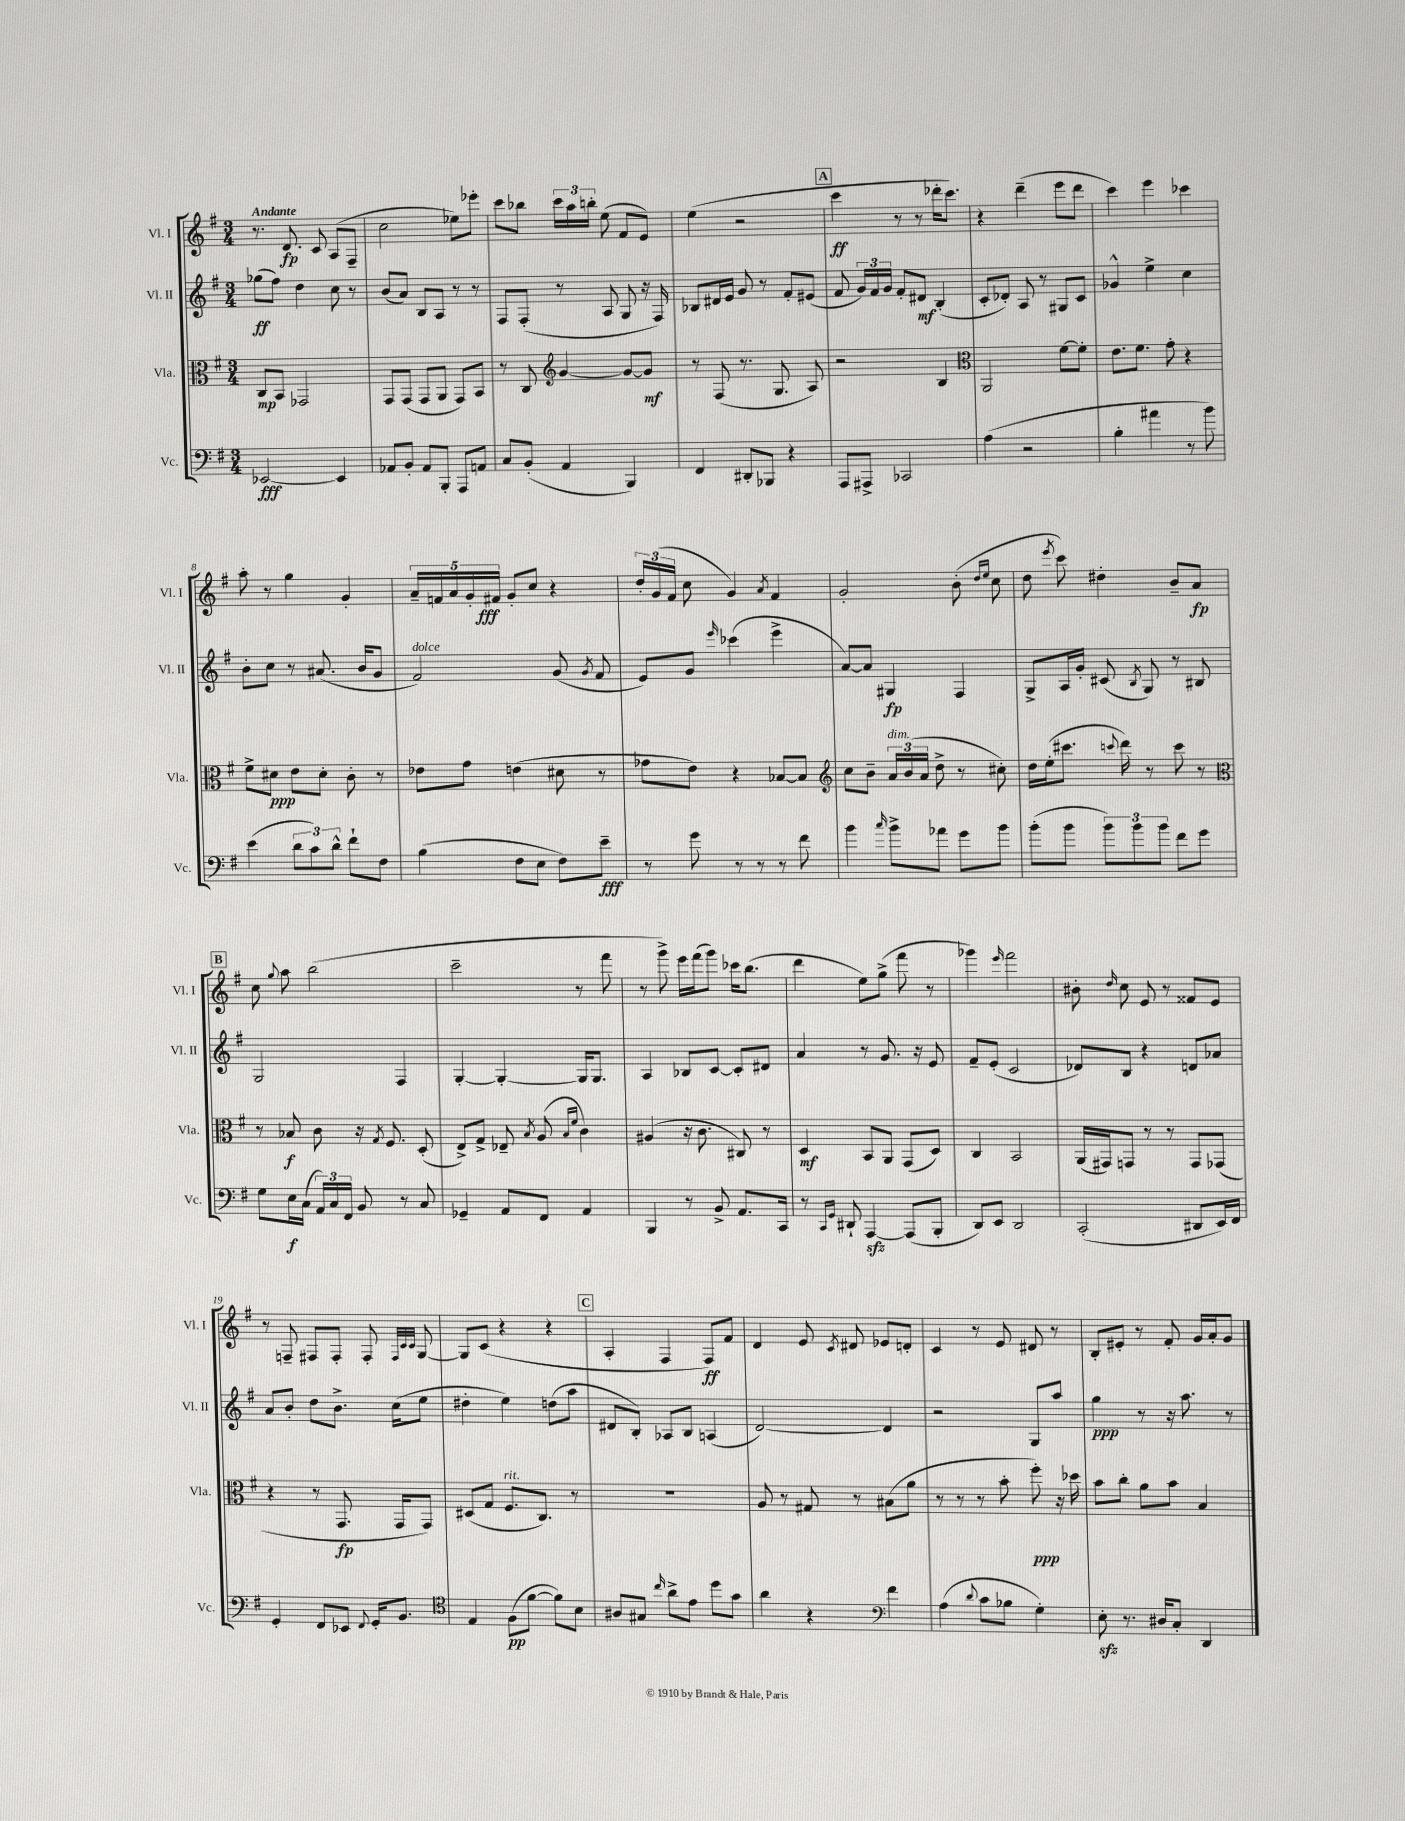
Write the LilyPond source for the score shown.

<<
\new StaffGroup <<
\new Staff = "s0" \with { instrumentName = "Vl. I" shortInstrumentName = "Vl. I" } {
    \clef treble \key g \major \numericTimeSignature \time 3/4 \tempo "Andante"
    \autoBeamOff r8. d'8.\fp c'8 a8[( fis8]-- |
    c''2 ees''8[) ees'''8]-. |
    c'''8[ bes''8] \tuplet 3/2 { c'''16[ a''16 b''16]-. } e''8( fis'8[ e'8]) |
    e''4( r2 |
    \mark \markup { \box "A" } c'''4\ff r8 r8 des'''16[-. c'''8.]) |
    r4 d'''4--( e'''8[ d'''8] |
    c'''4) e'''4 ces'''4 |
    a''8-. r8 g''4 g'4-. |
    \tuplet 5/4 { a'16[-- f'16 a'16 g'16-. fis'16]\fff } g'8[-. c''8] r4 |
    \tuplet 3/2 { d''16[-. g'16( fis'16] } c''8 g'4) \acciaccatura { a'8 } fis'4 |
    g'2-. b'8-.( \grace { d''16[ e''16] } c''8 |
    d''8 \acciaccatura { e'''8 } c'''8) dis''4-. b'8[-- a'8]\fp |
    \mark \markup { \box "B" } c''8 \appoggiatura { g''8 } a''8 b''2( |
    c'''2-- r8 fis'''8 |
    r8 g'''8->) e'''16[ fis'''16( g'''8]) ces'''16[ b''8.]( |
    d'''4 e''8[) g''8]->( fis'''8 r8 |
    ges'''4) \grace { e'''16 } fis'''2 |
    bis'8-. \grace { d''16 } c''8 e'8 r8 fisis'8[ e'8] |
    r8 f8-- fis8[ fis8]-. fis8-. \grace { fis32[ c'32 c'32] } g8~ |
    g8[ c'8]( r4 r4 |
    \mark \markup { \box "C" } a4-. fis4 fis8[\ff) fis'8] |
    d'4 e'8 \acciaccatura { c'8 } dis'8 ees'8[ d'8]-. |
    c'4 r8 e'8 dis'8 r8 |
    b8[-. eis'8]-. r8 fis'8-. g'16[ a'16-. g'8] \bar "|." |
}
\new Staff = "s1" \with { instrumentName = "Vl. II" shortInstrumentName = "Vl. II" } {
    \clef treble \key g \major \numericTimeSignature \time 3/4
    \autoBeamOff ges''8[\ff( fis''8]) d''4 c''8 r8 |
    b'8[( a'8]) b8[ a8] r8 r8 |
    fis8[ fis8]-.( r8 a8 g8 r16 fis16) |
    bes8[ dis'16 e'16] g'8 r8 fis'8[-. eis'8]( |
    \mark \markup { \box "A" } fis'8 \tuplet 3/2 { g'16[) fis'16 g'16] } fis'8[-. dis'8]\mf b4-.( |
    c'8[-. des'8]-.) a8 r8 gis8[ c'8] |
    ges'4-^ e''4-> c''4 |
    b'8[-. c''8] r8 ais'8.( b'16[ g'8] |
    fis'2^\markup { \italic "dolce" }) g'8( \acciaccatura { g'8 } fis'8 |
    e'8[) g'8] \grace { e'''16 } ces'''4( e'''4-> |
    a'8[~) a'8] gis4\fp fis4 |
    g8[-> a16 g'16]-. cis'8( \acciaccatura { b8 } g8) r8 bis8 |
    \mark \markup { \box "B" } g2 fis4 |
    g4~-. g4~-. g16[ g8.] |
    a4 bes8[ c'8]~ c'8[-. dis'8] |
    a'4 r8 g'8. r16 e'8 |
    fis'8[-- e'8]-.( c'2 |
    des'8[) b8] r4 d'8[ aes'8] |
    a'8[ b'8]-. d''8[ b'8.]-> c''16[( e''8] |
    dis''4-. e''4) d''8[( a''8] |
    \mark \markup { \box "C" } dis'8[ b8]-.) aes8[ b8] a4( |
    d'2~) d'4 |
    r2 g8[ a''8] |
    g''4\ppp r8 r16 a''8. r8 \bar "|." |
}
\new Staff = "s2" \with { instrumentName = "Vla." shortInstrumentName = "Vla." } {
    \clef alto \key g \major \numericTimeSignature \time 3/4
    \autoBeamOff c8[\mp b,8] ges,2 |
    g,8[ g,8]( g,8[ a,8] g,8[) b,8] |
    r8 c8 \clef treble g'4~ g'8[~ g'8]\mf |
    r8 fis8( r8. g8. a8) |
    \mark \markup { \box "A" } r2 b4 |
    \clef alto a,2 fis'8[~ fis'8]-. |
    e'8.[ fis'8.] g'8-. r4 |
    fis'8[-> dis'8]\ppp e'8[ dis'8]-. c'8-. r8 |
    ees'8[ g'8] e'4( dis'8 r8 |
    ges'8[ e'8]) r4 bes8[~ bes8] |
    \clef treble c''8[ b'8]-- \tuplet 3/2 { a'16[^\markup { \italic "dim." } b'16( a'16] } d''8-> r8 cis''8-.) |
    d''16[ e''16-.( cis'''8.] \appoggiatura { c'''8 } d'''16) r8 c'''8 r8 |
    \mark \markup { \box "B" } \clef alto r8 bes8\f c'8 r16 \acciaccatura { g8 } fis8. d8-.( |
    e8[->) g8]-> ees8-- \acciaccatura { b8 } a8( \grace { b16[ fis'16] } c'4) |
    ais4( r16 c'8. cis8) r8 |
    d4\mf b,8[ a,8] g,8[( d8]) |
    c4 b,2 |
    a,16[( gis,16) g,8] r8 r8 g,8[ ges,8]( |
    r4 r8 g,8.\fp g,16[ g,8]) |
    dis8[( g8] fis8.[^\markup { \italic "rit." } c8.]) r8 |
    \mark \markup { \box "C" } R2. |
    a8 r8 gis8 r8 bis8[( a'8] |
    r8 r8 r8 b'8-. fis''8-.\ppp) r16 des''16 |
    b'8[ c''8]-. a'8[ b'8] b4 \bar "|." |
}
\new Staff = "s3" \with { instrumentName = "Vc." shortInstrumentName = "Vc." } {
    \clef bass \key g \major \numericTimeSignature \time 3/4
    \autoBeamOff ees,2~\fff ees,4 |
    aes,8[ b,8]-. aes,8[ b,,8]-. a,,8[ a,8] |
    c8[ b,8]-.( a,4 b,,4) |
    fis,4 dis,8[-. bes,,8] r4 |
    \mark \markup { \box "A" } a,,8[ ais,,8]-> ces,2 |
    a4( r2 |
    b4-. ais'4 r8 b'8) |
    e'4( \tuplet 3/2 { d'8[ c'8) d'8]-^ } fis'8[-! fis8] |
    b4( fis8[ e8] fis8[) e'8]--\fff |
    r8 g'8 r8 r8 r8 fis'8 |
    b'4 \grace { c''16 } b'8[-> aes'8] g'8[ b'8] |
    b'8[-.( b'8] \tuplet 3/2 { b'8[) b'8 b'8] } fis'8[ g'8] |
    \mark \markup { \box "B" } g8[ e16\f c16]( \tuplet 3/2 { a,16[) c16 fis,16] } b,8 r8 c8 |
    ges,4-- a,8[ fis,8] a,4 |
    b,,4 r8 b,8-> a,8.[ c,16] |
    r8 \grace { c,16[ g,16] } dis,8-! a,,4~\sfz a,,8[( b,,8]-. |
    d,8[) e,8] d,2 |
    c,2-.( dis,8[ e,16) fis,16] |
    g,4-. fis,8[ ees,8] \appoggiatura { fis,8 } g,16[-. b,8.] |
    \clef tenor e4 fis8[\pp( fis'8]~ fis'8[) b8] |
    \mark \markup { \box "C" } ais8[ gis8] \grace { c''16 } a'8[-> e'8] d''8[ g'8] |
    a'4 r4 \clef bass fis'4 |
    a4( \appoggiatura { d'8 } c'8[ bes8] g4-.) |
    e8-.\sfz r8. dis16[ c8]-. d,4 \bar "|." |
}
>>
>>
